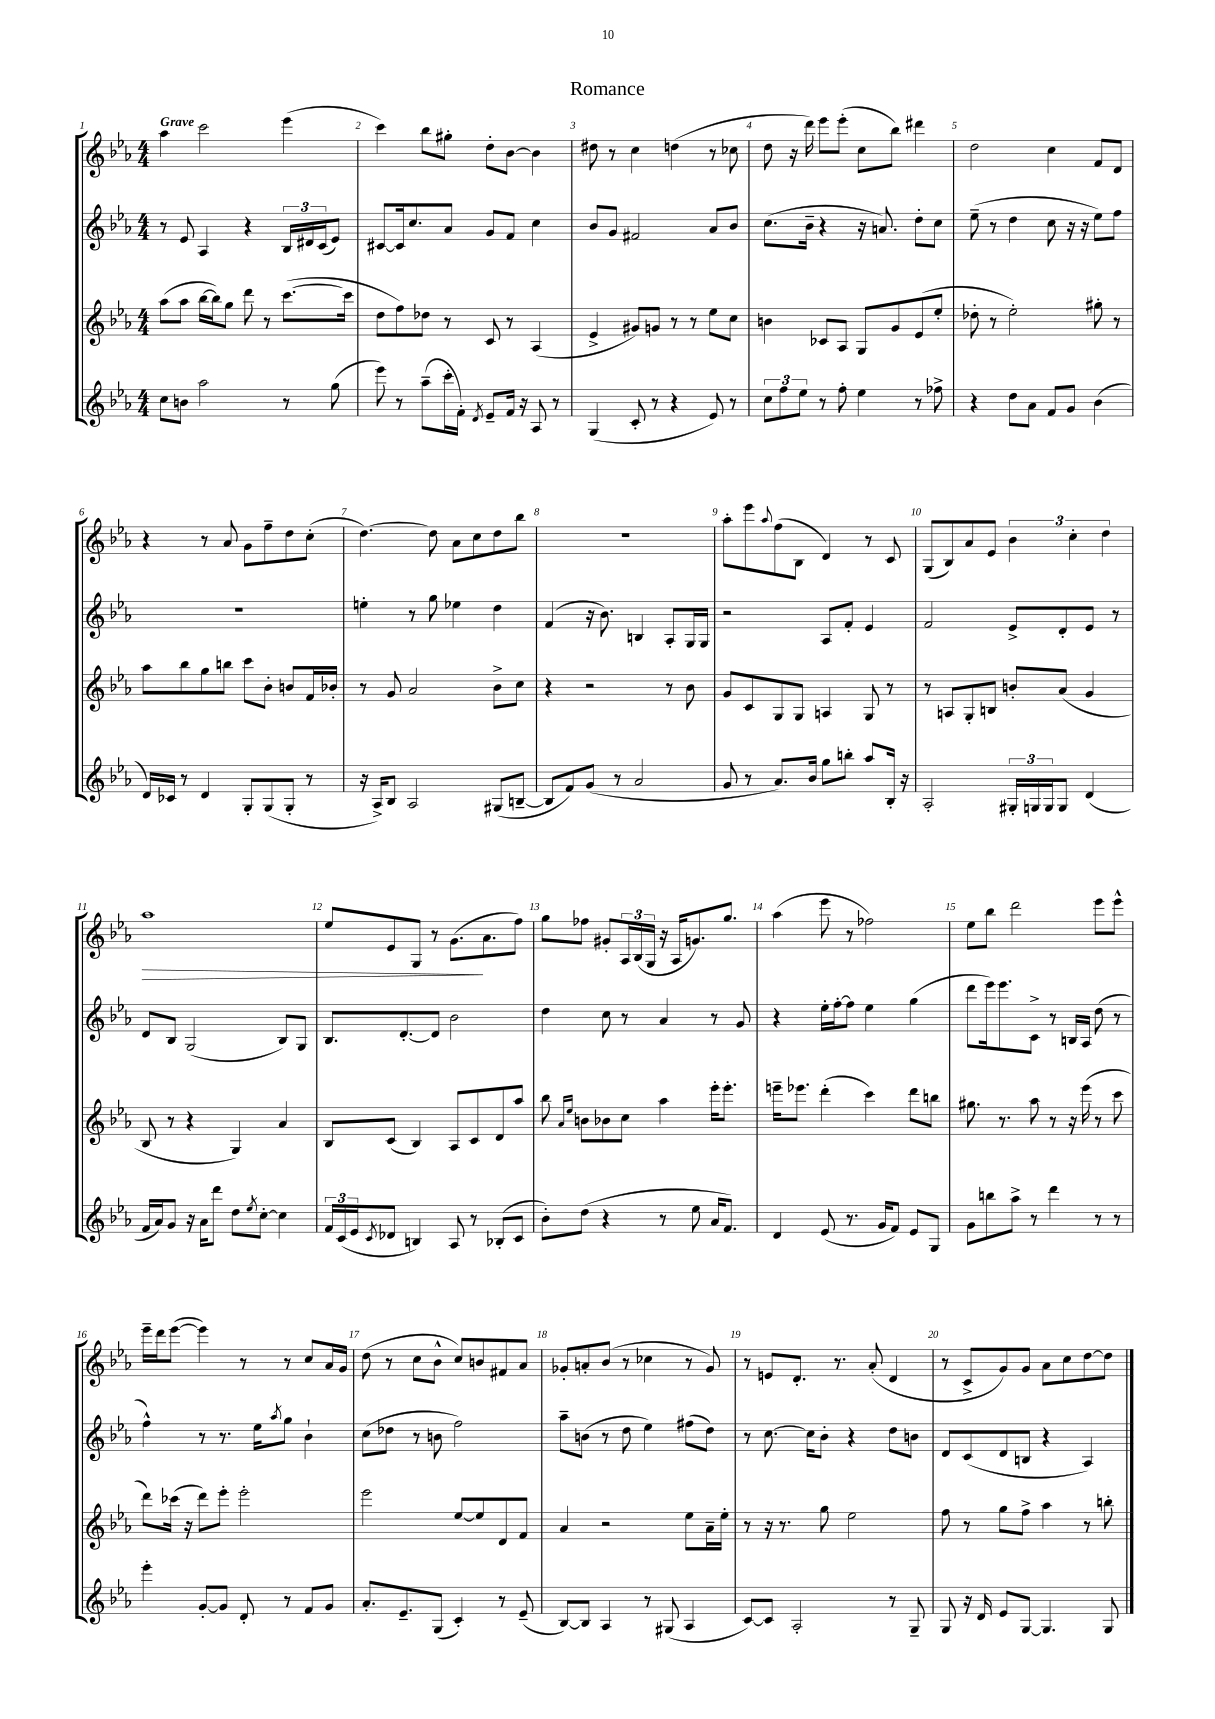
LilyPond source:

\header { title = "Romance" }
<<
\new StaffGroup <<
\new Staff = "s0" {
    \clef treble \key ees \major \numericTimeSignature \time 4/4 \tempo "Grave"
    aes''4 c'''2 ees'''4( |
    c'''4) bes''8 gis''8-. d''8-. bes'8~ bes'4 |
    dis''8 r8 c''4 d''4( r8 ces''8 |
    d''8 r16 d'''16) ees'''8 ees'''8-.( c''8 bes''8) dis'''4 |
    d''2 c''4 f'8 d'8 |
    r4 r8 aes'8 g'8 f''8-- d''8 c''8-.( |
    d''4.~) d''8 aes'8 c''8 d''8 bes''8 |
    R1 |
    aes''8-. ees'''8 \appoggiatura { aes''8 } f''8( bes8 d'4) r8 c'8 |
    g8( bes8) aes'8 ees'8 \tuplet 3/2 { bes'4 c''4-. d''4 } |
    aes''1\> |
    ees''8 ees'8 g8 r8 g'8.\!( aes'8. f''8) |
    g''8 fes''8 gis'8-. \tuplet 3/2 { aes16 bes16( g16 } r16 aes16 g'8.) g''8. |
    aes''4( ees'''8 r8 fes''2) |
    ees''8 bes''8 d'''2 ees'''8 ees'''8-^ |
    ees'''16-- d'''16 ees'''8~( ees'''4) r8 r8 c''8 aes'16 g'16 |
    d''8( r8 c''8 bes'8-^ c''8) b'8 fis'8 aes'8 |
    ges'8-. a'8-. bes'8( r8 ces''4 r8 ges'8) |
    r8 e'8 d'8.-. r8. aes'8-.( d'4 |
    r8 c'8-> g'8) g'8 aes'8 c''8 d''8~ d''8 \bar "|." |
}
\new Staff = "s1" {
    \clef treble \key ees \major \numericTimeSignature \time 4/4
    r8 ees'8 aes4 r4 \tuplet 3/2 { bes16 dis'16 c'16( } ees'8) |
    cis'8~ cis'16 c''8. aes'8 g'8 f'8 c''4 |
    bes'8 g'8 fis'2 aes'8 bes'8 |
    c''8.( bes'16-- r4 r16 a'8.) d''8-. c''8 |
    ees''8--( r8 d''4 c''8 r16 r16 ees''8) f''8 |
    R1 |
    e''4-. r8 g''8 ees''4 d''4 |
    f'4( r16 bes'8.) b4 aes8-. g16 g16 |
    r2 aes8 f'8-. ees'4 |
    f'2 ees'8-> d'8-. ees'8 r8 |
    d'8 bes8 g2( bes8) g8 |
    bes8. d'8.~-. d'8 bes'2 |
    d''4 c''8 r8 aes'4 r8 g'8 |
    r4 ees''16-. f''16~-. f''8 ees''4 g''4( |
    d'''8 ees'''16) ees'''8. c'8-> r8 b16 aes16 d''8( r8 |
    f''4-^) r8 r8. ees''16 \acciaccatura { aes''8 } g''8 bes'4-! |
    c''8( des''8 r8 b'8 f''2) |
    aes''8-- b'8( r8 d''8 ees''4) fis''8( d''8) |
    r8 c''8.~ c''16 bes'8-. r4 d''8 b'8 |
    d'8 c'8( d'8 b8 r4 aes4) \bar "|." |
}
\new Staff = "s2" {
    \clef treble \key ees \major \numericTimeSignature \time 4/4
    aes''8( aes''8 bes''16~ bes''16) g''8 d'''8 r8 c'''8.~( c'''16 |
    d''8 f''8) des''8 r8 c'8 r8 aes4( |
    ees'4-> gis'8) g'8 r8 r8 ees''8 c''8 |
    b'4 ces'8 aes8 g8 g'8 ees'8( ees''8-. |
    des''8-. r8 ees''2-.) gis''8-. r8 |
    aes''8 bes''8 g''8 b''8 c'''8 bes'8-. b'8 f'16 bes'16-. |
    r8 g'8 aes'2 bes'8-> c''8 |
    r4 r2 r8 bes'8 |
    g'8 c'8 g8 g8 a4 g8 r8 |
    r8 a8 g8-. b8 b'8-. aes'8( g'4 |
    bes8 r8 r4 g4) aes'4 |
    bes8 c'8( bes4) aes8 c'8 d'8 aes''8 |
    bes''8 \grace { aes'16 ees''16 } b'8 bes'8 c''8 aes''4 ees'''16-. ees'''8.-. |
    e'''16-- ees'''8. d'''4-.( c'''4) d'''8 b''8 |
    gis''8. r8. aes''8 r8 r16 ees'''16( r8 c'''8 |
    d'''8) ces'''16( r16 d'''8) ees'''8-. ees'''2-. |
    ees'''2 ees''8~ ees''8 d'8 f'8 |
    aes'4 r2 ees''8 aes'16-- ees''16-. |
    r8 r16 r8. g''8 ees''2 |
    f''8 r8 g''8 f''8-> aes''4 r8 b''8-. \bar "|." |
}
\new Staff = "s3" {
    \clef treble \key ees \major \numericTimeSignature \time 4/4
    c''8 b'8 aes''2 r8 g''8( |
    ees'''8) r8 aes''8--( c'''16-. f'16-.) \acciaccatura { d'8 } ees'8-- f'16 r16 aes8 r8 |
    g4( c'8-. r8 r4 ees'8) r8 |
    \tuplet 3/2 { c''8 f''8 ees''8 } r8 f''8-. ees''4 r8 fes''8-> |
    r4 d''8 aes'8 f'8 g'8 bes'4( |
    d'16) ces'16 r8 d'4 g8-. g8( g8-. r8 |
    r16 aes16->) bes8 aes2 gis8( b8~-- |
    b8 f'8) g'8( r8 aes'2 |
    g'8 r8 aes'8.) bes'16 g''8 b''8-. aes''8 bes16-. r16 |
    aes2-. \tuplet 3/2 { gis16-. g16 g16 } g8 d'4( |
    f'16 aes'16) g'8 r16 aes'16 d'''8 d''8 \acciaccatura { ees''8 } c''8~-. c''4 |
    \tuplet 3/2 { f'16 c'16( ees'16 } \acciaccatura { c'8 } des'8 b4) aes8 r8 bes8-.( c'8 |
    bes'8-.) d''8( r4 r8 ees''8 aes'16 f'8.) |
    d'4 ees'8( r8. g'16 f'8) ees'8 g8 |
    g'8 b''8 aes''8-> r8 d'''4 r8 r8 |
    ees'''4-. g'8~-. g'8 d'8-. r8 f'8 g'8 |
    aes'8.-. ees'8.-- g8( c'4-.) r8 ees'8--( |
    bes8~) bes8 aes4 r8 gis8( aes4 |
    c'8~) c'8 aes2-. r8 g8-- |
    g8 r16 d'16 ees'8 g8~ g4. g8 \bar "|." |
}
>>
>>
\layout { \context { \Score \override BarNumber.break-visibility = ##(#f #t #t) barNumberVisibility = #all-bar-numbers-visible } }
